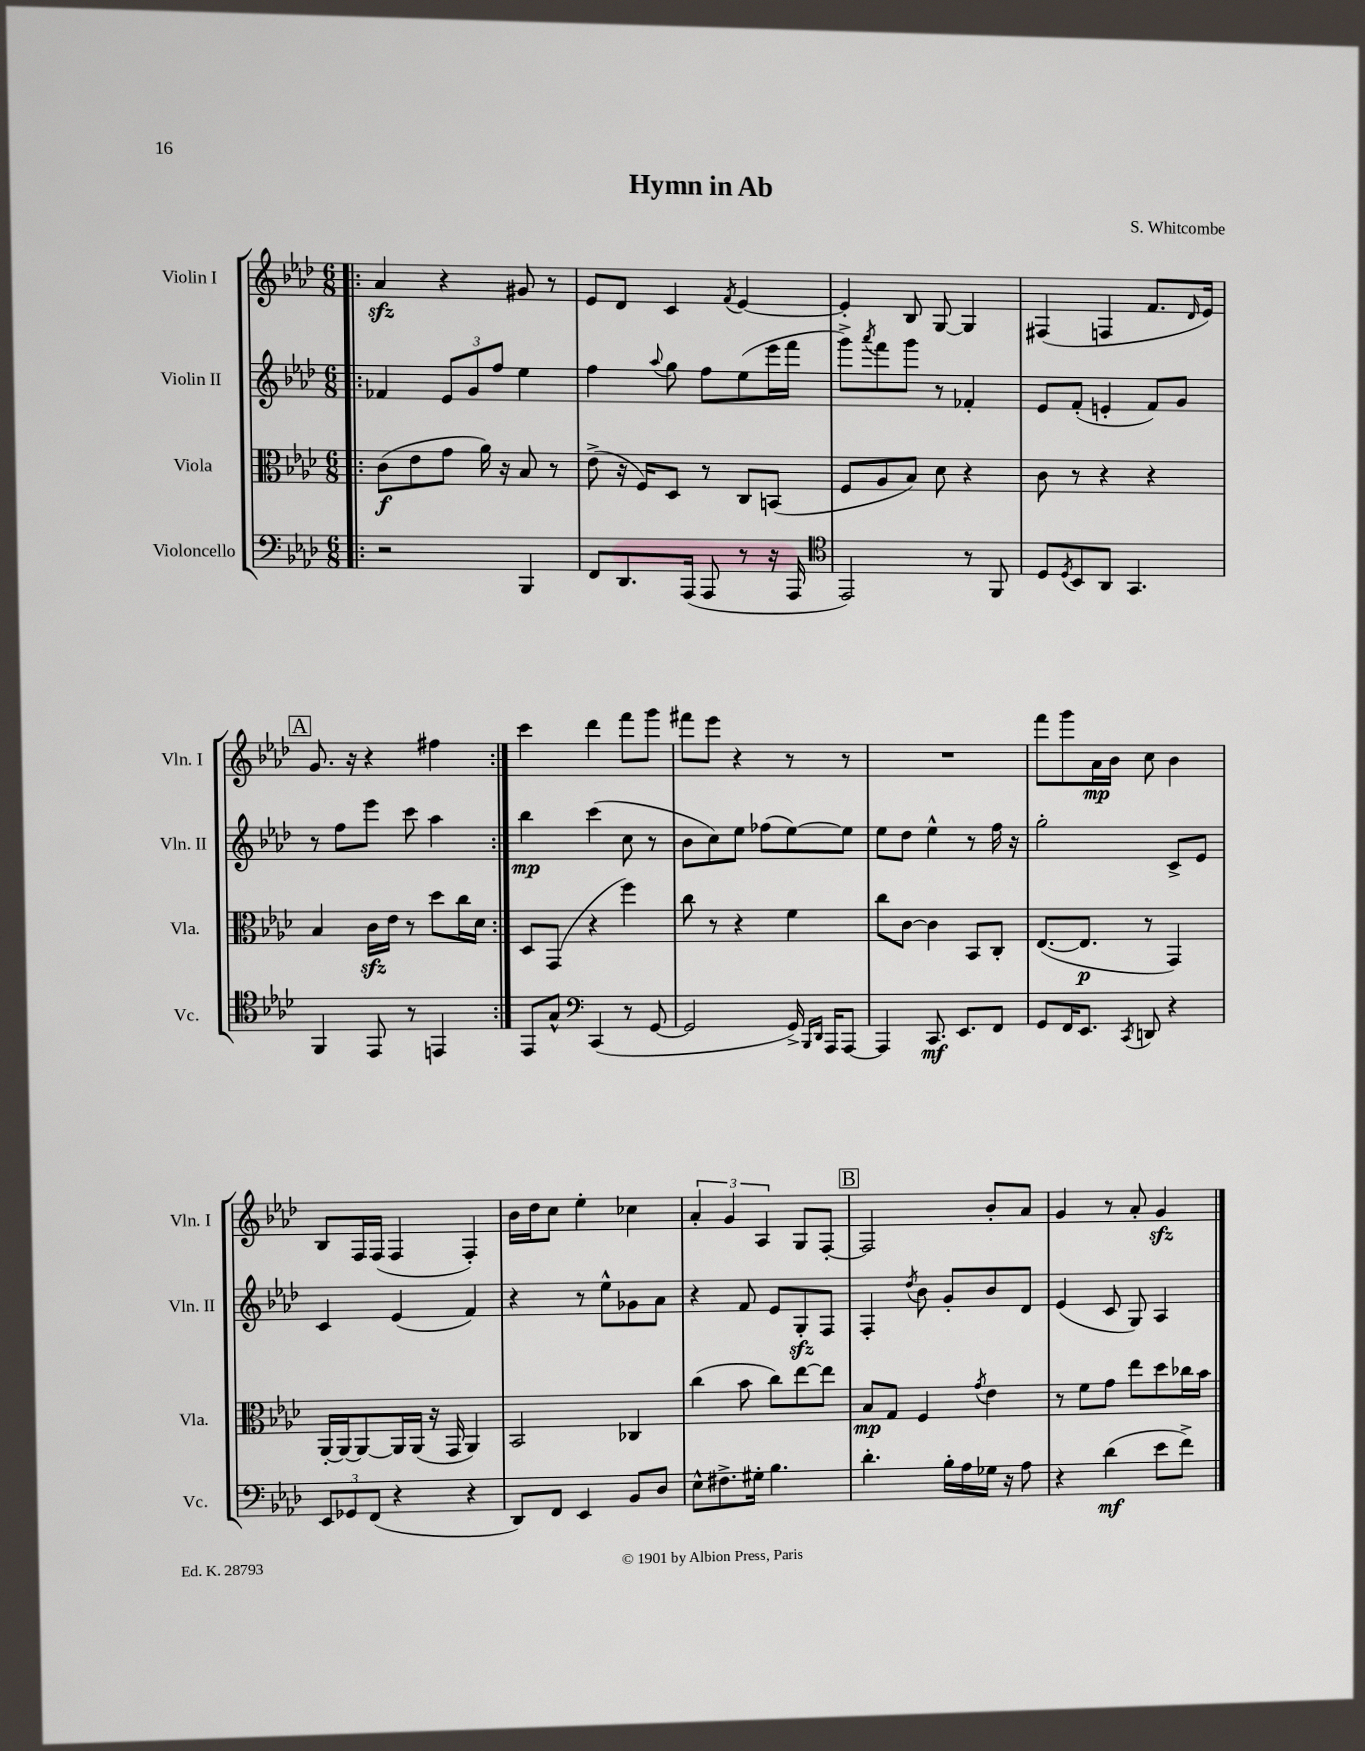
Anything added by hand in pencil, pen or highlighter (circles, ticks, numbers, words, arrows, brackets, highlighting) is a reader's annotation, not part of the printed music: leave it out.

**kern	**dynam	**kern	**dynam	**kern	**dynam	**kern	**dynam
*part4	*part4	*part3	*part3	*part2	*part2	*part1	*part1
*staff4	*staff4	*staff3	*staff3	*staff2	*staff2	*staff1	*staff1
*I"Violoncello	*	*I"Viola	*	*I"Violin II	*	*I"Violin I	*
*I'Vc.	*	*I'Vla.	*	*I'Vln. II	*	*I'Vln. I	*
*clefF4	*	*clefC3	*	*clefG2	*	*clefG2	*
*k[b-e-a-d-]	*	*k[b-e-a-d-]	*	*k[b-e-a-d-]	*	*k[b-e-a-d-]	*
*M6/8	*	*M6/8	*	*M6/8	*	*M6/8	*
=1!|:	=1!|:	=1!|:	=1!|:	=1!|:	=1!|:	=1!|:	=1!|:
2r	.	(8c\L	f	4f-X/	.	4a-zz/	.
.	.	8e-\	.	.	.	.	.
.	.	8g\J	.	12e-/L	.	4r	.
.	.	.	.	12g/	.	.	.
.	.	16a-\)	.	.	.	.	.
.	.	.	.	12ff/J	.	.	.
.	.	16r	.	.	.	.	.
4BBB-/	.	8B-/	.	4ee-\	.	8g#X/	.
.	.	8r	.	.	.	8r	.
=2	=2	=2	=2	=2	=2	=2	=2
8FF/L	.	(8e-^\	.	4ff\	.	8e-/L	.
8.DD-/	.	16r	.	.	.	8d-/J	.
.	.	16F/KL)	.	.	.	.	.
.	.	.	.	8qqaa-/	.	.	.
.	.	8D-/J	.	8gg\	.	4c/	.
(16AAA-/Jk	.	.	.	.	.	.	.
8AAA-/	.	8r	.	8ff\L	.	.	.
.	.	.	.	.	.	8qf/	.
8r	.	8C/L	.	(8ee-\	.	[4e-/	.
16r	.	(8BBn/J	.	16eee-\L	.	.	.
16AAA-/	.	.	.	16fff\JJ	.	.	.
=3	=3	=3	=3	=3	=3	=3	=3
*clefC4	*	*	*	*	*	*	*
2EE-/)	.	8F/L	.	8ggg^\L)	.	4e-'/]	.
.	.	.	.	8qaaa-/	.	.	.
.	.	8A-/	.	8fff\	.	.	.
.	.	8B-/J)	.	8ggg\J	.	8B-/	.
.	.	8d-\	.	8r	.	[8G/	.
8r	.	4r	.	4f-X'/	.	4G/]	.
8FF/	.	.	.	.	.	.	.
=4	=4	=4	=4	=4	=4	=4	=4
8D-/L	.	8c\	.	8e-/L	.	(4F#X/	.
8qD-/	.	.	.	.	.	.	.
8BB-/	.	8r	.	(8f'/J	.	.	.
8AA-/J	.	4r	.	4en'/	.	4Fn/	.
4.GG/	.	.	.	.	.	.	.
.	.	4r	.	8f/L)	.	8.f/L	.
.	.	.	.	8g/J	.	.	.
.	.	.	.	.	.	16qqd-/	.
.	.	.	.	.	.	16e-/Jk)	.
!!LO:LB:g=z
!!LO:REH:place=s1:t=A
=5	=5	=5	=5	=5	=5	=5	=5
4FF/	.	4B-/	.	8r	.	8.g/	.
.	.	.	.	8ff\L	.	.	.
.	.	.	.	.	.	16r	.
8EE-/	.	16czz\LL	.	8eee-\J	.	4r	.
.	.	16e-\JJ	.	.	.	.	.
8r	.	8r	.	8ccc\	.	.	.
4EEn/	.	8dd-\L	.	4aa-\	.	4ff#X\	.
.	.	16cc\L	.	.	.	.	.
.	.	16d-\JJ	.	.	.	.	.
=6:|!	=6:|!	=6:|!	=6:|!	=6:|!	=6:|!	=6:|!	=6:|!
8EE-/L	.	8D-/L	.	4bb-\	mp	4ccc\	.
8G^^/J	.	(8GG/J	.	.	.	.	.
*clefF4	*	*	*	*	*	*	*
(4CC/	.	4r	.	(4ccc\	.	4ddd-\	.
8r	.	4ff\)	.	8cc\	.	8fff\L	.
[8GG/	.	.	.	8r	.	8ggg\J	.
=7	=7	=7	=7	=7	=7	=7	=7
2GG/]	.	8cc\	.	8b-\L	.	8fff#X\L	.
.	.	8r	.	8cc\)	.	8eee-\J	.
.	.	4r	.	8ee-\J	.	4r	.
.	.	.	.	(8ff-X\L	.	.	.
16GG^/)	.	4f\	.	[8ee-\)	.	8r	.
16qqBBB-/LL	.	.	.	.	.	.	.
16qqDD-/JJ	.	.	.	.	.	.	.
16AAA-/KL	.	.	.	.	.	.	.
[8AAA-/J	.	.	.	8ee-\J]	.	8r	.
=8	=8	=8	=8	=8	=8	=8	=8
4AAA-/]	.	8cc\L	.	8ee-\L	.	2.r	.
.	.	[8c\J	.	8dd-\J	.	.	.
8.CC/	mf	4c\]	.	4ee-^^\	.	.	.
8.EE-/L	.	.	.	.	.	.	.
.	.	8BB-/L	.	8r	.	.	.
8FF/J	.	8C'/J	.	16ff\	.	.	.
.	.	.	.	16r	.	.	.
=9	=9	=9	=9	=9	=9	=9	=9
8GG/L	.	([8.E-/L	.	2gg'\	.	8fff\L	.
16FF/K	.	.	.	.	.	8ggg\	.
8.EE-/J	.	8.E-/J]	p	.	.	.	.
.	.	.	.	.	.	16a-\L	mp
.	.	.	.	.	.	16b-\JJ	.
8qCC/	.	.	.	.	.	.	.
8DDn/	.	8r	.	.	.	8cc\	.
4r	.	4GG/)	.	8c^/L	.	4b-\	.
.	.	.	.	8e-/J	.	.	.
!!LO:LB:g=z
=10	=10	=10	=10	=10	=10	=10	=10
12EE-/L	.	[16AA-'/LL	.	4c/	.	8B-/L	.
.	.	16AA-/J_	.	.	.	.	.
12GG-X/	.	.	.	.	.	.	.
.	.	8AA-/_	.	.	.	16F/L	.
(12FF/J	.	.	.	.	.	.	.
.	.	.	.	.	.	(16F/JJ	.
4r	.	16AA-/L]	.	(4e-/	.	4F/	.
.	.	(16AA-/JJ	.	.	.	.	.
.	.	16r	.	.	.	.	.
.	.	16GG/	.	.	.	.	.
4r	.	4AA-/)	.	4f/)	.	4F'/)	.
=11	=11	=11	=11	=11	=11	=11	=11
8DD-/L)	.	2BB-/	.	4r	.	16b-\LL	.
.	.	.	.	.	.	16dd-\J	.
8FF/J	.	.	.	.	.	8cc\J	.
4EE-/	.	.	.	8r	.	4ee-'\	.
.	.	.	.	8ee-^^\L	.	.	.
8BB-/L	.	4C-X/	.	8g-X\	.	4cc-X\	.
8D-/J	.	.	.	8a-\J	.	.	.
=12	=12	=12	=12	=12	=12	=12	=12
8E-^^\L	.	(4cc\	.	4r	.	6a-'/	.
8.F#X^\	.	.	.	.	.	.	.
.	.	.	.	.	.	6g/	.
.	.	8b-\	.	8f/	.	.	.
16G#X'\Jk	.	.	.	.	.	.	.
.	.	.	.	.	.	6A-/	.
4.B-\	.	8cc\L)	.	8e-/L	.	.	.
.	.	[8ee-\	.	8Gzz'/	.	8G/L	.
.	.	8ee-\J]	.	8F/J	.	[8F'/J	.
!!LO:REH:place=s1:t=B
=13	=13	=13	=13	=13	=13	=13	=13
4.d-'\	.	8B-/L	mp	4F'/	.	2F/]	.
.	.	8G/J	.	.	.	.	.
.	.	.	.	8qdd-/	.	.	.
.	.	4F/	.	8b-\	.	.	.
16B-'\LL	.	.	.	8g'/L	.	.	.
16A-\	.	.	.	.	.	.	.
.	.	8qg/	.	.	.	.	.
16G-X\JJ	.	4e-\	.	8b-/	.	8b-'/L	.
16r	.	.	.	.	.	.	.
8A-\	.	.	.	8d-/J	.	8a-/J	.
=14	=14	=14	=14	=14	=14	=14	=14
4r	.	8r	.	(4e-/	.	4g/	.
.	.	8f\L	.	.	.	.	.
(4d-\	mf	8g\J	.	8c/	.	8r	.
.	.	8ee-\L	.	8G/)	.	8a-'/	.
8e-\L	.	8dd-\	.	4A-/	.	4gzz/	.
8f^\J)	.	16cc-X\L	.	.	.	.	.
.	.	16b-\JJ	.	.	.	.	.
==	==	==	==	==	==	==	==
*-	*-	*-	*-	*-	*-	*-	*-
